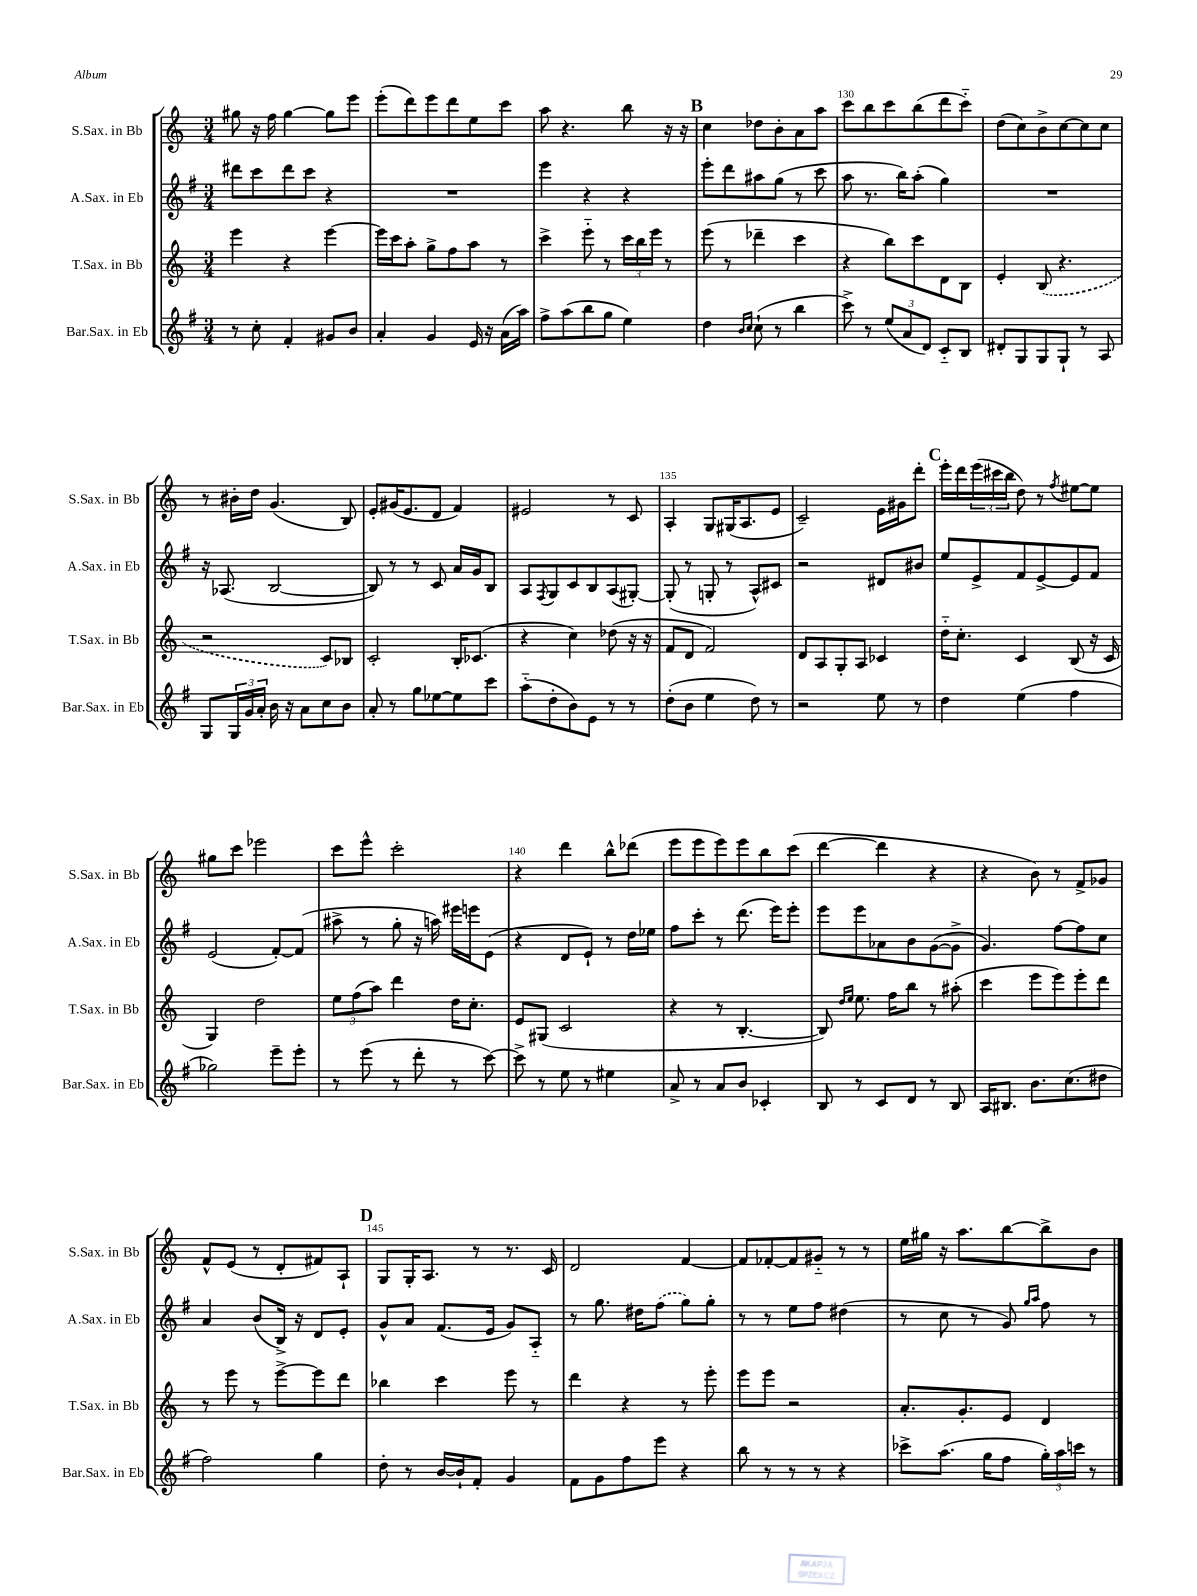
<<
\new StaffGroup <<
\new Staff = "s0" \with { instrumentName = "S.Sax. in Bb" shortInstrumentName = "S.Sax. in Bb" } {
    \clef treble \key c \major \numericTimeSignature \time 3/4
    gis''8 r16 f''16 gis''4~ gis''8 e'''8 |
    e'''8-.( d'''8) e'''8 d'''8 e''8 c'''8 |
    a''8 r4. b''8 r16 r16 |
    \mark \markup { \bold "B" } c''4 des''8 b'8-. a'8 a''8 |
    c'''8 b''8 c'''8 b''8( d'''8 c'''8-_) |
    d''8( c''8) b'8-> c''8~ c''8 c''8 |
    r8 bis'16-. d''16 g'4.( b8) |
    e'8-. gis'16( e'8. d'8 f'4) |
    eis'2 r8 c'8 |
    a4-. g8 gis16( a8. e'8 |
    c'2--) e'16 gis'16 d'''8-. |
    \mark \markup { \bold "C" } e'''16-. d'''16 \tuplet 3/2 { e'''16( cis'''16 b''16 } d''8) r8 \acciaccatura { f''8 } eis''8~ eis''8 |
    gis''8 c'''8 ees'''2 |
    c'''8 e'''8-^ c'''2-. |
    r4 d'''4 b''8-^ des'''8( |
    e'''8 e'''8 e'''8) e'''8 b''8 c'''8( |
    d'''4~ d'''4 r4 |
    r4 b'8) r8 f'8-> ges'8 |
    f'8-^ e'8( r8 d'8-. fis'8) a8-! |
    \mark \markup { \bold "D" } g8 g16-. a8. r8 r8. c'16 |
    d'2 f'4~ |
    f'8 fes'8~-. fes'8 gis'8-_ r8 r8 |
    e''16 gis''16 r16 a''8. b''8~ b''8-> b'8 \bar "|." |
}
\new Staff = "s1" \with { instrumentName = "A.Sax. in Eb" shortInstrumentName = "A.Sax. in Eb" } {
    \clef treble \key g \major \numericTimeSignature \time 3/4
    dis'''8 c'''8 dis'''8 c'''8 r4 |
    R2. |
    e'''4 r4 r4 |
    \mark \markup { \bold "B" } e'''8-. d'''8 ais''8 g''8( r8 c'''8 |
    a''8 r8. b''16) a''8-.( g''4) |
    R2. |
    r16 aes8.( b2~ |
    b8) r8 r8 c'8 a'16 g'16 b8 |
    a8 \acciaccatura { fis8 } g8 c'8 b8 a8( gis8~-.) |
    gis8-.( r8 g8-. r8 a8-^) cis'8 |
    r2 dis'8 bis'8 |
    \mark \markup { \bold "C" } e''8 e'8-> fis'8 e'8~-> e'8 fis'8 |
    e'2( fis'8~-.) fis'8( |
    ais''8-> r8 g''8-. r16 a''16) eis'''16 e'''16 e'8( |
    r4 d'8 e'8-!) r8 d''16 ees''16 |
    fis''8 c'''8-. r8 d'''8.( e'''16) e'''8-. |
    e'''8 e'''8 aes'8 b'8 g'8~( g'8-> |
    g'4.) fis''8~ fis''8 c''8 |
    a'4 b'8( b16->) r16 d'8 e'8-. |
    \mark \markup { \bold "D" } g'8-^ a'8 fis'8.( e'16 g'8) a8-_ |
    r8 g''8. dis''16 \once \slurDashed fis''8( g''8) g''8-. |
    r8 r8 e''8 fis''8 dis''4( |
    r8 c''8 r8 g'8) \grace { g''16 a''16 } fis''8 r8 \bar "|." |
}
\new Staff = "s2" \with { instrumentName = "T.Sax. in Bb" shortInstrumentName = "T.Sax. in Bb" } {
    \clef treble \key c \major \numericTimeSignature \time 3/4
    e'''4 r4 e'''4~ |
    e'''16 c'''16 a''8-. g''8-> f''8 a''8 r8 |
    c'''4-> e'''8-_ r8 \tuplet 3/2 { c'''16 b''16 e'''16 } r8 |
    \mark \markup { \bold "B" } e'''8( r8 des'''4-- c'''4 |
    r4 b''8) c'''8 d'8 b8 |
    e'4-. \once \slurDashed b8( r4. |
    r2 c'8) bes8 |
    c'2-. b16-. ces'8.( |
    r4 c''4) des''8( r16 r16 |
    f'8 d'8 f'2) |
    d'8 a8 g8-. a8 ces'4 |
    \mark \markup { \bold "C" } d''16-_ c''8.-. c'4 b8( r16 c'16 |
    g4) d''2 |
    \tuplet 3/2 { e''8 f''8( a''8) } d'''4 d''16 c''8.-. |
    e'8 gis8( c'2 |
    r4 r8 b4.~-. |
    b8) \grace { d''16 e''16 } e''8. f''16 b''8 r8 ais''8-.( |
    c'''4 e'''8 e'''8) e'''8-. d'''8 |
    r8 e'''8 r8 e'''8~-> e'''8 d'''8 |
    \mark \markup { \bold "D" } bes''4 c'''4 e'''8 r8 |
    d'''4 r4 r8 e'''8-. |
    e'''8 e'''8 r2 |
    a'8.-. g'8.-. e'8 d'4 \bar "|." |
}
\new Staff = "s3" \with { instrumentName = "Bar.Sax. in Eb" shortInstrumentName = "Bar.Sax. in Eb" } {
    \clef treble \key g \major \numericTimeSignature \time 3/4
    r8 c''8-. fis'4-. gis'8 b'8 |
    a'4-. g'4 e'16 r16 a'16( a''16) |
    fis''8-> a''8( b''8 g''8 e''4) |
    \mark \markup { \bold "B" } d''4 \grace { b'16 c''16 } c''8-!( r8 b''4 |
    c'''8->) r8 \tuplet 3/2 { e''8( a'8 d'8) } c'8-_ b8 |
    dis'8-. g8 g8 g8-! r8 a8 |
    g8 \tuplet 3/2 { g16 g'16 a'16-. } b'16 r16 a'8 c''8 b'8 |
    a'8-. r8 g''8 ees''8~ ees''8 c'''8 |
    a''8-_( d''8-. b'8) e'8 r8 r8 |
    d''8-.( b'8 e''4 d''8) r8 |
    r2 e''8 r8 |
    \mark \markup { \bold "C" } d''4 e''4( fis''4 |
    ges''2) e'''8-- e'''8-. |
    r8 e'''8( r8 d'''8-. r8 c'''8~) |
    c'''8-> r8 e''8 r8 eis''4 |
    a'8-> r8 a'8 b'8 ces'4-. |
    b8 r8 c'8 d'8 r8 b8 |
    a16 bis8. b'8. c''8.( dis''8 |
    fis''2) g''4 |
    \mark \markup { \bold "D" } d''8-. r8 b'16~ b'16-! fis'8-. g'4 |
    fis'8 g'8 fis''8 e'''8 r4 |
    b''8 r8 r8 r8 r4 |
    ces'''8-> a''8.( g''16 fis''8 \tuplet 3/2 { g''16-.) a''16 c'''16 } r8 \bar "|." |
}
>>
>>
\layout { \context { \Score currentBarNumber = #126 \override BarNumber.break-visibility = ##(#f #t #t) barNumberVisibility = #(every-nth-bar-number-visible 5) } }
